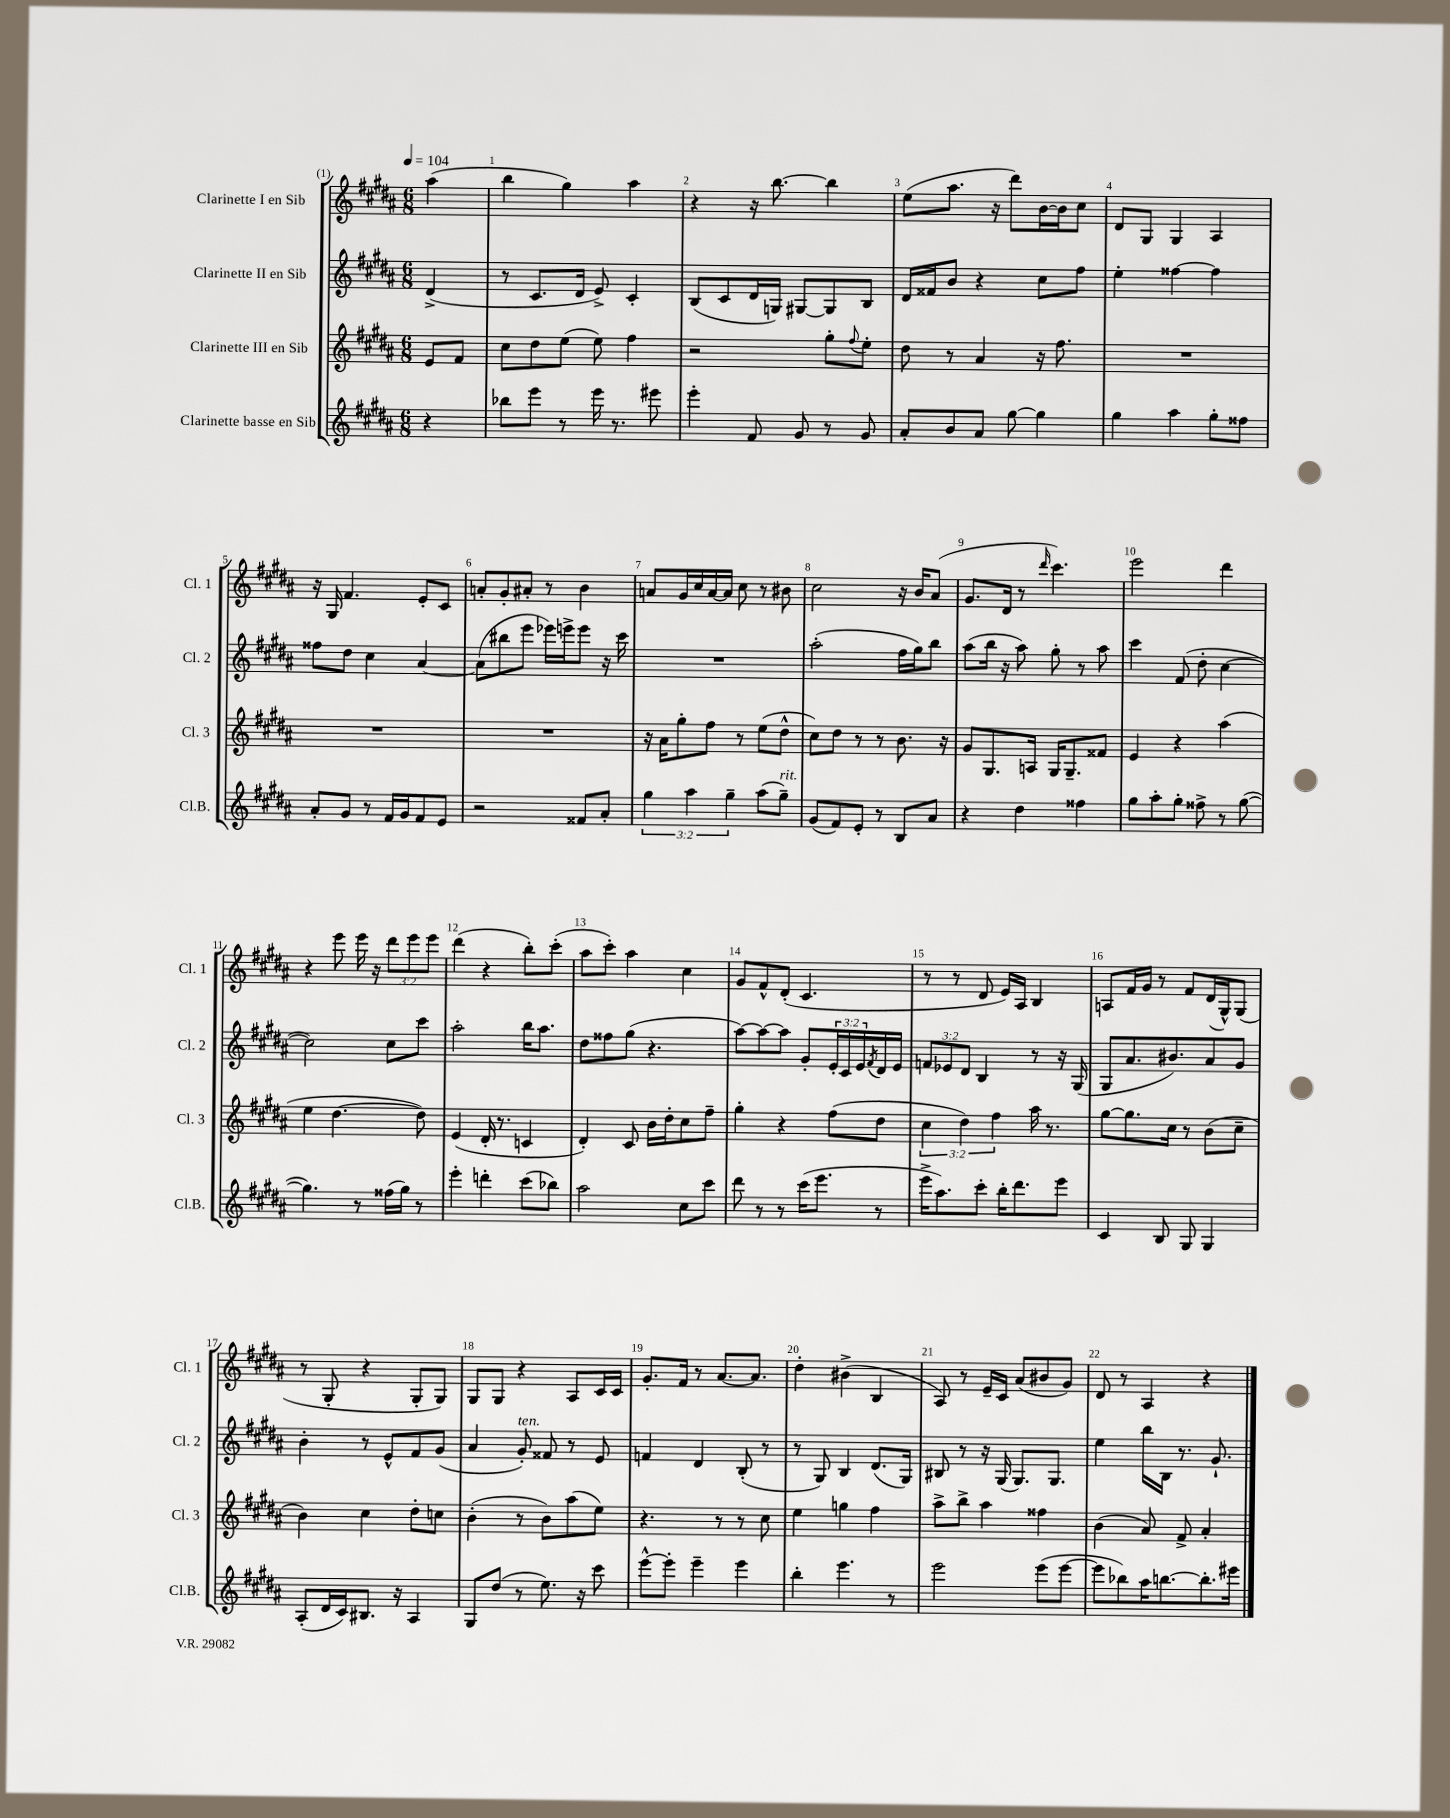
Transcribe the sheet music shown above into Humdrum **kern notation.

**kern	**kern	**kern	**kern
*staff4	*staff3	*staff2	*staff1
*clefG2	*clefG2	*clefG2	*clefG2
*k[f#c#g#d#a#]	*k[f#c#g#d#a#]	*k[f#c#g#d#a#]	*k[f#c#g#d#a#]
*M6/8	*M6/8	*M6/8	*M6/8
*MM104	*MM104	*MM104	*MM104
4r	8e	(4d#^	(4aa#
.	8f#	.	.
=	=	=	=
8bb-	8cc#	8r	4bb
8eee	8dd#	8.c#	.
8r	(8ee	.	4gg#)
.	.	16d#	.
16eee	8ee)	8e^)	.
8.r	.	.	.
.	4ff#	4c#'	4aa#
8eee#	.	.	.
=	=	=	=
4eee'	2r	(8B	4r
.	.	8c#	.
8f#	.	16d#	16r
.	.	16G)	[8.bb
8g#	.	[8G#	.
8r	8gg#'	8G#]	4bb]
.	8qqff#	.	.
8g#	8ee'	8B	.
=	=	=	=
8a#'	8dd#	16d#	(8ee
.	.	16f##	.
8b	8r	8b	8.aa#
8a#	4a#	4r	.
.	.	.	16r
[8gg#	.	.	8ddd#)
4gg#]	16r	8cc#	[16b
.	8.ff#	.	16b]
.	.	8ff#	8cc#
=	=	=	=
4gg#	2.r	4ee'	8d#
.	.	.	8G#
4aa#	.	[4ff##	4G#
8gg#'	.	4ff##]	4A#
8ff##	.	.	.
=	=	=	=
8a#'	2.r	8ff##	16r
.	.	.	16G#
8g#	.	8dd#	4.f#
8r	.	4cc#	.
16f#	.	.	.
16g#	.	.	.
8f#	.	[4a#	8e'
8e	.	.	8c#
=	=	=	=
2r	2.r	(8a#]	8a'
.	.	8bb#	8g#'
.	.	8eee	8a#'
.	.	16eee-)	8r
.	.	16eee^	.
8f##	.	8eee	4b
8a#'	.	16r	.
.	.	16ccc#	.
=	=	=	=
6gg#	16r	2.r	8a
.	16a#	.	.
.	8gg#'	.	16g#
6aa#	.	.	.
.	.	.	16cc#
.	8ff#	.	[16a
.	.	.	16a]
6gg#~	.	.	.
.	8r	.	8cc#
(8aa#	(8ee	.	8r
8gg#~)	8dd#^^	.	8b#
=	=	=	=
(8g#	8cc#)	(2aa#'	2cc#
8f#)	8dd#	.	.
8e'	8r	.	.
8r	8r	.	.
8B	8.b	16ff#	16r
.	.	16gg#)	16b
8a#	.	8bb	(8a#
.	16r	.	.
=	=	=	=
4r	8g#	(8aa#	8.g#
.	8.G#	16bb	.
.	.	16r	16d#
4dd#	.	8aa#)	8r
.	16A	.	.
.	.	.	16qqddd#
.	16G#	8gg#'	4.ccc#)
.	8.G#~	.	.
4ff##	.	8r	.
.	8f##	8aa#	.
=	=	=	=
8gg#	4e	4ccc#	2eee
8aa#'	.	.	.
8gg#'	4r	(8f#	.
8ff##^	.	8dd#'	.
8r	(4aa#	[4cc#	4ddd#
([8gg#	.	.	.
=	=	=	=
4.gg#])	4ee	2cc#])	4r
.	[4.dd#	.	8eee
8r	.	.	16eee
.	.	.	16r
(16ff##	.	8cc#	12ddd#
16gg#)	.	.	.
.	.	.	12eee
8r	8dd#])	8ccc#	.
.	.	.	12eee
=	=	=	=
4eee'	(4e	2aa#'	(4ddd#
4ddd'	16d#'	.	4r
.	8.r	.	.
(8ccc#	4c	16bb	8bb')
.	.	8.aa#	.
8bb-)	.	.	(8ccc#'
=	=	=	=
2aa#	4d#')	8dd#	8aa#
.	.	8ff##	8ccc#')
.	8c#	(8gg#	4aa#
.	16b	4.r	.
.	16dd#'	.	.
8cc#	8cc#	.	4cc#
8ccc#	8ff#~	.	.
=	=	=	=
8ddd#	4gg#'	[8aa#)	8g#
8r	.	8aa#_	8f#^^
8r	4r	8aa#]	(8d#'
(16ccc#	.	8g#'	4.c#
8.eee	.	.	.
.	(8ff#	24e'	.
.	.	24c#	.
.	.	24e	.
.	.	8qf#	.
8r	8dd#	16d#	.
.	.	16e	.
=	=	=	=
16eee^	6cc#	12f	8r
8.aa#)	.	.	.
.	.	12e-	.
.	.	.	8r
.	6dd#)	12d#	.
8ccc#'	.	4B	8d#
.	6ff#	.	.
16bb'	.	.	16e)
8.ddd#	.	.	16A#
.	16aa#	8r	4B
.	8.r	.	.
8eee	.	16r	.
.	.	(16G#	.
=	=	=	=
4c#	[8gg#	8G#	8A
.	8.gg#]	8.a#	16f#
.	.	.	16g#
8B	.	.	8r
.	16cc#	8.b#)	.
8G#	8r	.	8f#
4G#	(8b	8a#	(16d#
.	.	.	16G#^^)
.	8cc#~	8g#	(8G#
=	=	=	=
(8A#'	4b)	4b'	8r
16d#	.	.	8G#'
16c#)	.	.	.
8.B#	4cc#	8r	4r
.	.	8e^^	.
16r	.	.	.
4A#	8dd#'	8f#	8G#'
.	8cc	(8g#	8G#)
=	=	=	=
8G#	(4b'	4a#	8G#
(8dd#	.	.	8G#
8r	8r	8g#')	4r
8.ee)	8b)	8f##	.
.	(8aa#	8r	8A#
16r	.	.	.
8ccc#	8ee)	8e	16c#
.	.	.	16c#
=	=	=	=
[8eee^^	4.r	4f	8.g#'
8eee']	.	.	.
.	.	.	16f#
4eee~	.	4d#	8r
.	8r	.	[8.a#
4eee	8r	(8B'	.
.	.	.	8.a#]
.	8cc#	8r	.
=	=	=	=
4bb'	4ee	8r	4dd#'
.	.	8G#)	.
4.eee	4gg	4B	(4b#^
.	4ff#	(8.d#	4B
8r	.	.	.
.	.	16G#)	.
=	=	=	=
2eee	8aa#^	8B#	8A#)
.	8bb^	8r	8r
.	4aa#	16r	16e~
.	.	(16G#	16c#
.	.	8.G#)	(8a#
(8eee	4ff##	.	8b#
.	.	8.G#	.
[8eee	.	.	8g#)
=	=	=	=
8eee]	(4b	4ee	8d#
8bb-)	.	.	8r
16aa#	8a#)	16bb	4A#
[8.bb	.	16B	.
.	8f#^	8.r	.
8.bb']	4a#'	.	4r
.	.	8.g#`	.
16eee#	.	.	.
==	==	==	==
*-	*-	*-	*-
